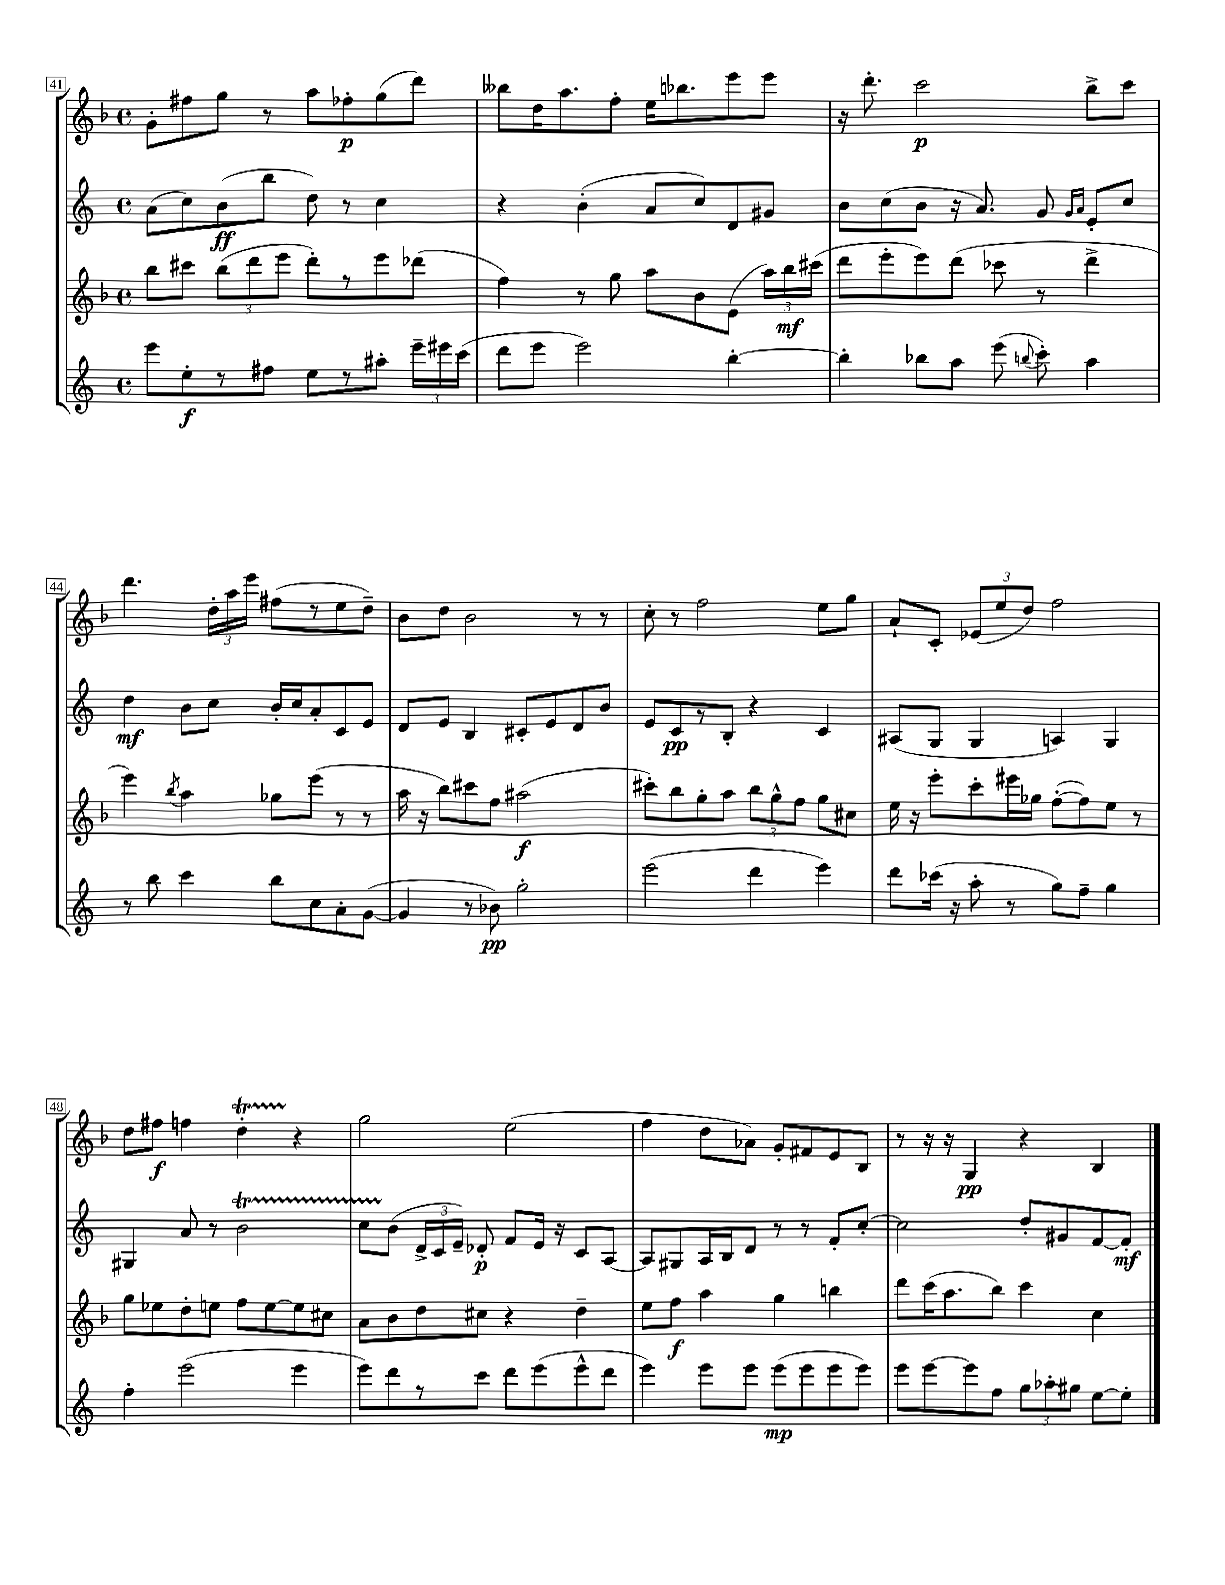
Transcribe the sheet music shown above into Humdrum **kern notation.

**kern	**dynam	**kern	**dynam	**kern	**dynam	**kern	**dynam
*part4	*part4	*part3	*part3	*part2	*part2	*part1	*part1
*staff4	*staff4	*staff3	*staff3	*staff2	*staff2	*staff1	*staff1
*clefG2	*	*clefG2	*	*clefG2	*	*clefG2	*
*k[]	*	*k[b-]	*	*k[]	*	*k[b-]	*
*M4/4	*	*M4/4	*	*M4/4	*	*M4/4	*
*met(c)	*	*met(c)	*	*met(c)	*	*met(c)	*
=41	=41	=41	=41	=41	=41	=41	=41
8eee\L	.	8bb-\L	.	(8a\L	.	8g'\L	.
8ee'\	f	8ccc#X\J	.	8cc\)	.	8ff#X\	.
8r	.	(12bb-\L	.	(8b\	ff	8gg\J	.
.	.	12ddd\	.	.	.	.	.
8ff#X\J	.	.	.	8bb\J	.	8r	.
.	.	12eee\J	.	.	.	.	.
8ee\L	.	8ddd'\L)	.	8dd\)	.	8aa\L	.
8r	.	8r	.	8r	.	8ff-X'\	p
8aa#X'\J	.	8eee\	.	4cc\	.	(8gg\	.
24eee~\LL	.	(8ddd-X\J	.	.	.	8ddd\J)	.
24eee#X\	.	.	.	.	.	.	.
(24ccc\JJ	.	.	.	.	.	.	.
=42	=42	=42	=42	=42	=42	=42	=42
8ddd\L	.	4ff\)	.	4r	.	8bb--X\L	.
8eee\J	.	.	.	.	.	16dd\K	.
.	.	.	.	.	.	8.aa\	.
2eee\)	.	8r	.	(4b'\	.	.	.
.	.	8gg\	.	.	.	8ff'\J	.
.	.	8aa\L	.	8a/L	.	16ee\KL	.
.	.	.	.	.	.	8.bb-X\	.
.	.	8b-\	.	8cc/)	.	.	.
[4bb'\	.	(8e\J	.	8d/	.	8eee\	.
.	.	24aa\LL)	.	8g#X/J	.	8eee\J	.
.	.	24bb-\	mf	.	.	.	.
.	.	(24ccc#X\JJ	.	.	.	.	.
=43	=43	=43	=43	=43	=43	=43	=43
4bb'\]	.	8ddd\L	.	8b\L	.	16r	.
.	.	.	.	.	.	8.ddd'\	.
.	.	8eee'\	.	(8cc\	.	.	.
8bb-X\L	.	8eee\)	.	8b\J	.	2ccc\	p
8aa\J	.	(8ddd\J	.	16r	.	.	.
.	.	.	.	8.a/)	.	.	.
(8eee\	.	8ccc-X\	.	.	.	.	.
8qqbbn/	.	.	.	.	.	.	.
8ccc'\)	.	8r	.	8g/	.	.	.
.	.	.	.	16qqg/LL	.	.	.
.	.	.	.	16qqa/JJ	.	.	.
4aa\	.	4ddd^\	.	8e'/L	.	8bb-^\L	.
.	.	.	.	8cc/J	.	8ccc\J	.
!!LO:LB:g=z
=44	=44	=44	=44	=44	=44	=44	=44
8r	.	4eee\)	.	4dd\	mf	4.ddd\	.
8bb\	.	.	.	.	.	.	.
.	.	8qbb-/	.	.	.	.	.
4ccc\	.	4aa\	.	8b\L	.	.	.
.	.	.	.	8cc\J	.	24dd'\LL	.
.	.	.	.	.	.	24aa\	.
.	.	.	.	.	.	24eee\JJ	.
8bb\L	.	8gg-X\L	.	16b'/LL	.	(8ff#X\L	.
.	.	.	.	16cc/J	.	.	.
8cc\	.	(8eee\J	.	8a'/	.	8r	.
8a'\	.	8r	.	8c/	.	8ee\	.
([8g\J	.	8r	.	8e/J	.	8dd~\J)	.
=45	=45	=45	=45	=45	=45	=45	=45
4g/]	.	16aa\	.	8d/L	.	8b-\L	.
.	.	16r	.	.	.	.	.
.	.	8bb-\L)	.	8e/J	.	8dd\J	.
8r	.	8ccc#X\	.	4B/	.	2b-\	.
8b-X\)	pp	8ff\J	.	.	.	.	.
2gg'\	.	(2aa#X\	f	8c#X'/L	.	.	.
.	.	.	.	8e/	.	.	.
.	.	.	.	8d/	.	8r	.
.	.	.	.	8b/J	.	8r	.
=46	=46	=46	=46	=46	=46	=46	=46
(2eee\	.	8ccc#X'\L)	.	8e/L	.	8cc'\	.
.	.	8bb-\	.	8c/	pp	8r	.
.	.	8gg'\	.	8r	.	2ff\	.
.	.	8aa\J	.	8B'/J	.	.	.
4ddd\	.	12bb-\L	.	4r	.	.	.
.	.	12gg^^\	.	.	.	.	.
.	.	12ff\J	.	.	.	.	.
4eee\)	.	8gg\L	.	4c/	.	8ee\L	.
.	.	8cc#X\J	.	.	.	8gg\J	.
=47	=47	=47	=47	=47	=47	=47	=47
8ddd\L	.	16ee\	.	(8A#X/L	.	8a`/L	.
.	.	16r	.	.	.	.	.
(16ccc-X\Jk	.	8eee'\L	.	8G/J	.	8c'/J	.
16r	.	.	.	.	.	.	.
8aa'\	.	8ccc'\	.	4G/	.	(12e-X/L	.
.	.	.	.	.	.	12ee/	.
8r	.	16eee#X\L	.	.	.	.	.
.	.	.	.	.	.	12dd/J)	.
.	.	16gg-X\JJ	.	.	.	.	.
8gg\L)	.	([8ff'\L	.	4An/)	.	2ff\	.
8ff~\J	.	8ff\])	.	.	.	.	.
4gg\	.	8ee\J	.	4G/	.	.	.
.	.	8r	.	.	.	.	.
!!LO:LB:g=z
=48	=48	=48	=48	=48	=48	=48	=48
4ff'\	.	8gg\L	.	4G#X/	.	8dd\L	.
.	.	8ee-X\	.	.	.	8ff#X\J	f
(2eee\	.	8dd'\	.	8a/	.	4ffn\	.
.	.	8een\J	.	8r	.	.	.
.	.	8ff\L	.	2bt\	.	4ddT'\	.
.	.	[8ee\	.	.	.	.	.
4eee\	.	8ee\]	.	.	.	4r	.
.	.	8cc#X\J	.	.	.	.	.
=49	=49	=49	=49	=49	=49	=49	=49
8eee\L)	.	8a\L	.	8ccTTT\L	.	2gg\	.
8ddd\	.	8b-\	.	(8b\J	.	.	.
8r	.	8dd\	.	24d^/LL	.	.	.
.	.	.	.	24c/	.	.	.
.	.	.	.	24e~/JJ)	.	.	.
8ccc\J	.	8cc#X\J	.	8d-X'/	p	.	.
8ddd\L	.	4r	.	8f/L	.	(2ee\	.
(8eee\	.	.	.	16e/Jk	.	.	.
.	.	.	.	16r	.	.	.
8eee^^\	.	4dd~\	.	8c/L	.	.	.
8ddd\J	.	.	.	[8A/J	.	.	.
=50	=50	=50	=50	=50	=50	=50	=50
4eee\)	.	8ee\L	.	8A/L]	.	4ff\	.
.	.	8ff\J	f	8G#X/	.	.	.
8eee\L	.	4aa\	.	16A/L	.	8dd\L	.
.	.	.	.	16B/J	.	.	.
8eee\J	.	.	.	8d/J	.	8a-X\J)	.
(8eee\L	mp	4gg\	.	8r	.	8g'/L	.
8eee\	.	.	.	8r	.	8f#X/	.
8eee\	.	4bbn\	.	8f'/L	.	8e/	.
8eee\J)	.	.	.	[8cc'/J	.	8B-/J	.
=51	=51	=51	=51	=51	=51	=51	=51
8eee\L	.	8ddd\L	.	2cc\]	.	8r	.
[8eee\	.	(16ccc\K	.	.	.	16r	.
.	.	8.aa\	.	.	.	16r	.
8eee\]	.	.	.	.	.	4G/	pp
8ff\J	.	8bb-\J)	.	.	.	.	.
12gg\L	.	4ccc\	.	8dd'/L	.	4r	.
12aa-X'\	.	.	.	.	.	.	.
.	.	.	.	8g#X/	.	.	.
12gg#X\J	.	.	.	.	.	.	.
[8ee\L	.	4cc\	.	[8f/	.	4B-/	.
8ee'\J]	.	.	.	8f'/J]	mf	.	.
==	==	==	==	==	==	==	==
*-	*-	*-	*-	*-	*-	*-	*-
